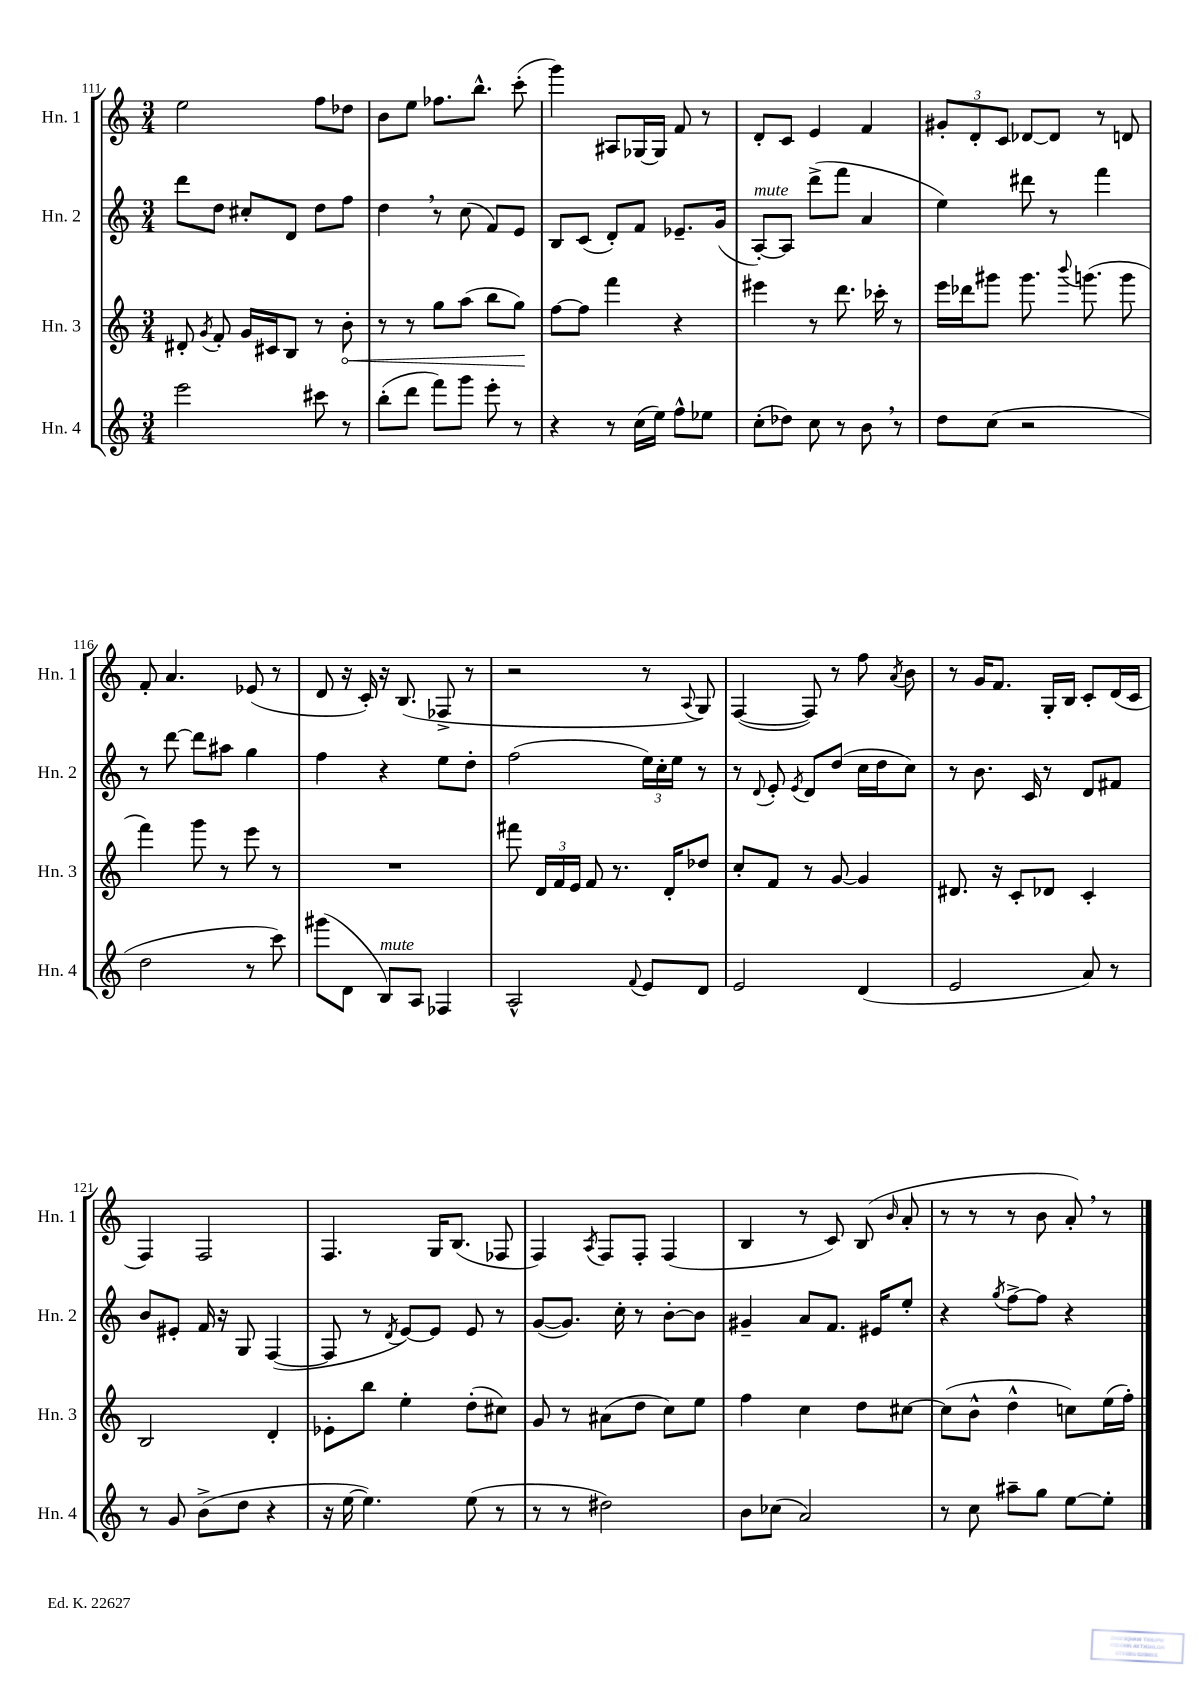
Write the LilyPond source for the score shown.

<<
\new StaffGroup <<
\new Staff = "s0" \with { instrumentName = "Hn. 1" shortInstrumentName = "Hn. 1" } {
    \clef treble \key c \major \numericTimeSignature \time 3/4
    \autoBeamOff e''2 f''8[ des''8] |
    b'8[ e''8] fes''8.[ b''8.]-^ c'''8-.( |
    g'''4) ais8[ ges16~ ges16] f'8 r8 |
    d'8[-. c'8] e'4 f'4 |
    \tuplet 3/2 { gis'8[-. d'8-. c'8] } des'8[~ des'8] r8 d'8 |
    f'8-. a'4. ees'8( r8 |
    d'8 r16 c'16-.) r16 b8.( fes8-> r8 |
    r2 r8 \appoggiatura { a8 } g8) |
    f4~( f8) r8 f''8 \acciaccatura { a'8 } b'8 |
    r8 g'16[ f'8.] g16[-. b16] c'8[-. d'16( c'16] |
    f4) f2 |
    f4. g16[ b8.]( fes8 |
    f4) \acciaccatura { a8 } f8[ f8]-. f4( |
    b4 r8 c'8) b8( \grace { b'16 } a'8-. |
    r8 r8 r8 b'8 a'8-.) \breathe r8 \bar "|." |
}
\new Staff = "s1" \with { instrumentName = "Hn. 2" shortInstrumentName = "Hn. 2" } {
    \clef treble \key c \major \numericTimeSignature \time 3/4
    \autoBeamOff d'''8[ d''8] cis''8[-. d'8] d''8[ f''8] |
    d''4 \breathe r8 c''8( f'8[) e'8] |
    b8[ c'8]( d'8[-.) f'8] ees'8.[-- g'16]( |
    a8[~-.^\markup { \italic "mute" }) a8] d'''8[->( f'''8] a'4 |
    e''4) dis'''8 r8 f'''4 |
    r8 d'''8~ d'''8[ ais''8] g''4 |
    f''4 r4 e''8[ d''8]-. |
    f''2( \tuplet 3/2 { e''16[) c''16-. e''16] } r8 |
    r8 \appoggiatura { d'8 } e'8-. \acciaccatura { e'8 } d'8[ d''8]( c''16[ d''16 c''8]) |
    r8 b'8. c'16 r8 d'8[ fis'8] |
    b'8[ eis'8]-. f'16 r16 g8 f4~( |
    f8 r8 \acciaccatura { d'8 } e'8[~) e'8] e'8 r8 |
    g'8[~( g'8.]) c''16-. r8 b'8[~-. b'8] |
    gis'4-- a'8[ f'8.] eis'16[ e''8]-. |
    r4 \acciaccatura { g''8 } f''8[~-> f''8] r4 \bar "|." |
}
\new Staff = "s2" \with { instrumentName = "Hn. 3" shortInstrumentName = "Hn. 3" } {
    \clef treble \key c \major \numericTimeSignature \time 3/4
    \autoBeamOff dis'8-. \acciaccatura { g'8 } f'8-. g'16[ cis'16 b8] r8 \once \override Hairpin.circled-tip = ##t b'8-.\< |
    r8 r8 g''8[ a''8]( b''8[ g''8]\!) |
    f''8[~ f''8] f'''4 r4 |
    eis'''4 r8 d'''8. ces'''16-. r8 |
    e'''16[ des'''16 gis'''8] gis'''8. \appoggiatura { b'''8 } g'''8.( g'''8 |
    f'''4) g'''8 r8 e'''8 r8 |
    R2. |
    fis'''8 \tuplet 3/2 { d'16[ f'16 e'16] } f'8 r8. d'16[-. des''8] |
    c''8[-. f'8] r8 g'8~ g'4 |
    dis'8. r16 c'8[-. des'8] c'4-. |
    b2 d'4-. |
    ees'8[-. b''8] e''4-. d''8[-.( cis''8]) |
    g'8 r8 ais'8[( d''8] c''8[) e''8] |
    f''4 c''4 d''8[ cis''8]~ |
    cis''8[( b'8]-^ d''4-^ c''8[) e''16( f''16]-.) \bar "|." |
}
\new Staff = "s3" \with { instrumentName = "Hn. 4" shortInstrumentName = "Hn. 4" } {
    \clef treble \key c \major \numericTimeSignature \time 3/4
    \autoBeamOff e'''2 cis'''8 r8 |
    b''8[-.( d'''8] f'''8[) g'''8] e'''8-. r8 |
    r4 r8 c''16[( e''16]) f''8[-^ ees''8] |
    c''8[-.( des''8]) c''8 r8 b'8 \breathe r8 |
    d''8[ c''8]( r2 |
    d''2 r8 c'''8) |
    gis'''8[( d'8] b8[^\markup { \italic "mute" }) a8] fes4 |
    a2-^ \appoggiatura { f'8 } e'8[ d'8] |
    e'2 d'4( |
    e'2 a'8) r8 |
    r8 g'8 b'8[->( d''8] r4 |
    r16 e''16~ e''4.) e''8( r8 |
    r8 r8 dis''2) |
    b'8[ ces''8]( a'2) |
    r8 c''8 ais''8[-- g''8] e''8[~ e''8]-. \bar "|." |
}
>>
>>
\layout { \context { \Score currentBarNumber = #111 } }
